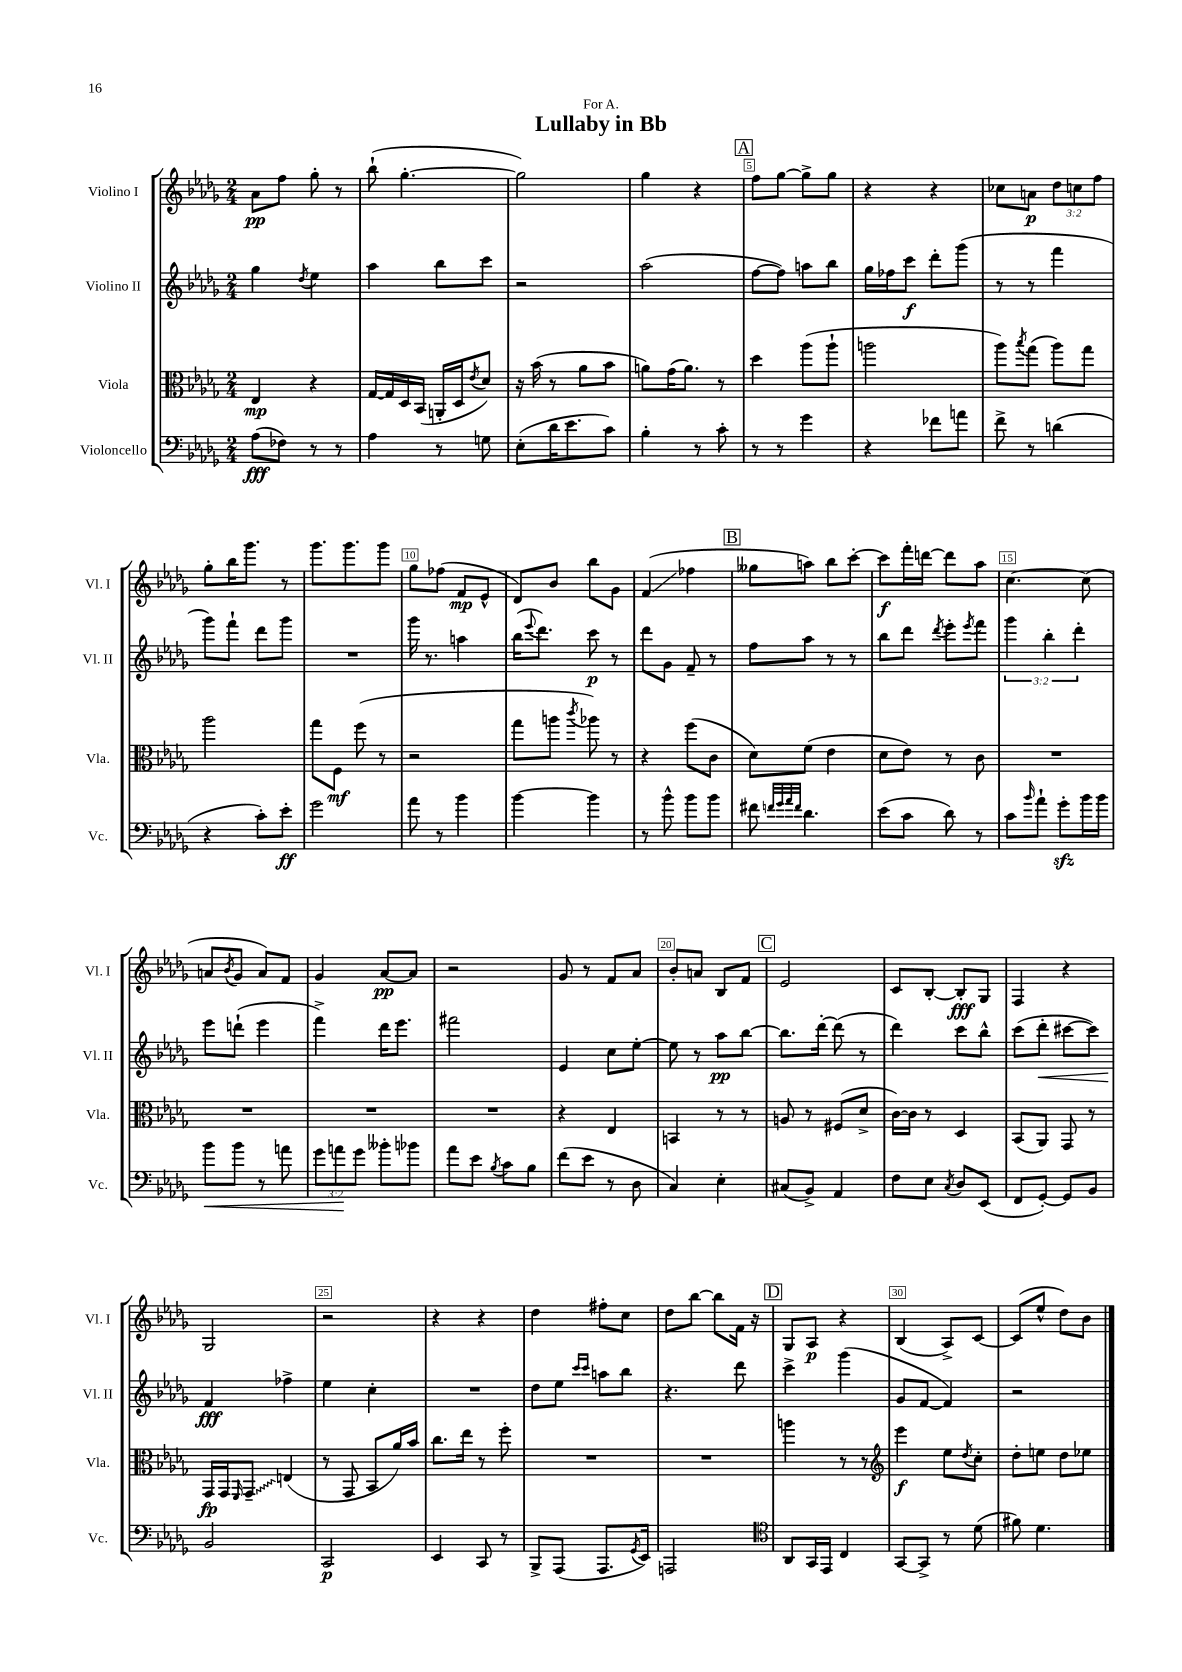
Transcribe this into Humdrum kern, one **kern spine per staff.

**kern	**kern	**kern	**kern
*staff4	*staff3	*staff2	*staff1
*clefF4	*clefC3	*clefG2	*clefG2
*k[b-e-a-d-g-]	*k[b-e-a-d-g-]	*k[b-e-a-d-g-]	*k[b-e-a-d-g-]
*M2/4	*M2/4	*M2/4	*M2/4
(8A-	4E-	4gg-	8a-
8F-)	.	.	8ff
.	.	8qdd-	.
8r	4r	4ee-	8gg-'
8r	.	.	8r
=	=	=	=
4A-	[16G-	4aa-	(8bb-`
.	16G-]	.	.
.	16D-	.	[4.gg-'
.	(16BB-	.	.
8r	16AA'	8bb-	.
.	16D-	.	.
.	8qe-	.	.
8G	8d-)	8ccc	.
=	=	=	=
(8E-'	16r	2r	2gg-])
.	(16b-	.	.
16d-	8r	.	.
8.e-	.	.	.
.	8a-	.	.
8c)	8b-	.	.
=	=	=	=
4B-'	8a)	(2aa-	4gg-
.	(16g-	.	.
.	8.a)	.	.
8r	.	.	4r
8c'	8r	.	.
=	=	=	=
8r	4dd-	[8ff	8ff
8r	.	8ff])	[8gg-
4g-	(8aa-	8aa	8gg-^]
.	8aa-`	8bb-	8gg-
=	=	=	=
4r	2aa	16gg-	4r
.	.	16ff-	.
.	.	8ccc	.
8f-	.	8ddd-'	4r
8a	.	(8ggg-	.
=	=	=	=
8f^	8aa-)	8r	8cc-
.	8qbb-	.	.
8r	(8gg-	8r	8a
(4d	8aa-)	4fff	12dd-
.	.	.	12cc
.	8gg-	.	.
.	.	.	12ff
=	=	=	=
4r	2aa-	8ggg-)	8gg-'
.	.	8fff`	16bb-
.	.	.	8.ggg-
8c')	.	8ddd-	.
8e-'	.	8ggg-	8r
=	=	=	=
2g-	8gg-	2r	8.ggg-
.	8F	.	.
.	.	.	8.ggg-
.	(8ff	.	.
.	8r	.	8ggg-
=	=	=	=
8a-	2r	16ggg-	8gg-
.	.	8.r	.
8r	.	.	(8ff-
4b-	.	4aa	8f
.	.	.	8e-^^
=	=	=	=
[4b-	8gg-	(16bb-	8d-)
.	.	8qqeee-	.
.	.	8.ddd-)	.
.	8aa	.	8b-
.	8qccc	.	.
4b-]	8aa-)	8ccc	8bb-
.	8r	8r	8g-
=	=	=	=
8r	4r	8ddd-	(4f
8b-^^	.	8g-	.
8b-	(8ff	8f~	4ff-
8b-	8c	8r	.
=	=	=	=
8f#	8d-)	8ff	8gg--
32qqf	.	.	.
32qqg-	.	.	.
32qqa-	.	.	.
32qqf	.	.	.
4.d-	(8f	8aa-	8aa)
.	4e-	8r	8bb-
.	.	8r	[8ccc'
=	=	=	=
(8e-	8d-	8bb-	8ccc]
8c	8e-)	8ddd-	16fff'
.	.	.	[16ddd
.	.	8qddd-	.
8d-)	8r	8eee-'	8ddd]
.	.	8qeee-	.
8r	8c	8fff	8aa-
=	=	=	=
8c	2r	6ggg-	[4.cc
16qqb-	.	.	.
8a-`	.	.	.
.	.	6bb-'	.
8g-'	.	.	.
.	.	6ddd-'	.
16b-	.	.	(8cc]
16b-	.	.	.
=	=	=	=
8b-	2r	8eee-	8a
.	.	.	8qb-
8b-	.	(8ddd`	8g-
8r	.	4eee-	8a)
8a	.	.	8f
=	=	=	=
12g-	2r	4fff^)	4g-
12a	.	.	.
12g-	.	.	.
8b--'	.	16ddd-	[8a-
.	.	8.eee-	.
8b-	.	.	8a-]
=	=	=	=
8a-	2r	2fff#	2r
8e-	.	.	.
8qB-	.	.	.
8c	.	.	.
8B-	.	.	.
=	=	=	=
(8f	4r	4e-	8g-
8e-	.	.	8r
8r	4E-	8cc	8f
8D-	.	[8ee-'	8a-
=	=	=	=
4C)	4BB	8ee-]	8b-'
.	.	8r	8a
4E-'	8r	8aa-	8B-
.	8r	[8bb-	8f
=	=	=	=
(8C#	8A	8.bb-]	2e-
8BB-^)	8r	.	.
.	.	[16ddd-'	.
4AA-	(8F#	(8ddd-]	.
.	8d-^	8r	.
=	=	=	=
8F	[16c)	4ddd-)	8c
.	16c]	.	.
8E-	8r	.	[8B-'
8qC	.	.	.
8D-	4D-	8ccc	8B-']
(8EE-	.	8bb-^^	8G-
=	=	=	=
8FF	(8BB-	(8ccc	4F
[8GG-')	8AA-)	8ddd-'	.
8GG-]	8GG-	[8ccc#	4r
8BB-	8r	8ccc#])	.
=	=	=	=
2BB-	16GG-	4f	2G-
.	16GG-	.	.
.	16qqFF	.	.
.	8GG-~	.	.
.	(4E	4ff-^	.
=	=	=	=
2CC	8r	4ee-	2r
.	8GG-	.	.
.	8BB-	4cc'	.
.	16a-)	.	.
.	16b-	.	.
=	=	=	=
4EE-	8.cc	2r	4r
.	16ee-	.	.
8CC	8r	.	4r
8r	8ff'	.	.
=	=	=	=
8BBB-^	2r	8dd-	4dd-
(8AAA-	.	8ee-	.
.	.	16qqccc	.
.	.	16qqccc	.
8.AAA-	.	8aa	8ff#'
.	.	8bb-	8cc
8qGG-	.	.	.
16EE-)	.	.	.
=	=	=	=
2AAA	2r	4.r	8dd-
.	.	.	[8bb-
.	.	.	8bb-]
.	.	8ddd-	16f
.	.	.	16r
=	=	=	=
*clefC4	*	*	*
8AA-	4aa	4ccc^	8G-
16GG-	.	.	8A-
16EE-	.	.	.
4C	8r	(4ggg-	4r
.	8r	.	.
=	=	=	=
*	*clefG2	*	*
[8GG-	4eee-	8g-	(4B-
8GG-^]	.	[8f	.
8r	8ee-	4f])	8A-^)
.	8qdd-	.	.
(8d-	8cc'	.	[8c
=	=	=	=
8f#)	8dd-'	2r	(8c]
4.d-	8ee	.	8ee-^^
.	8dd-	.	8dd-)
.	8ee-	.	8b-
==	==	==	==
*-	*-	*-	*-
